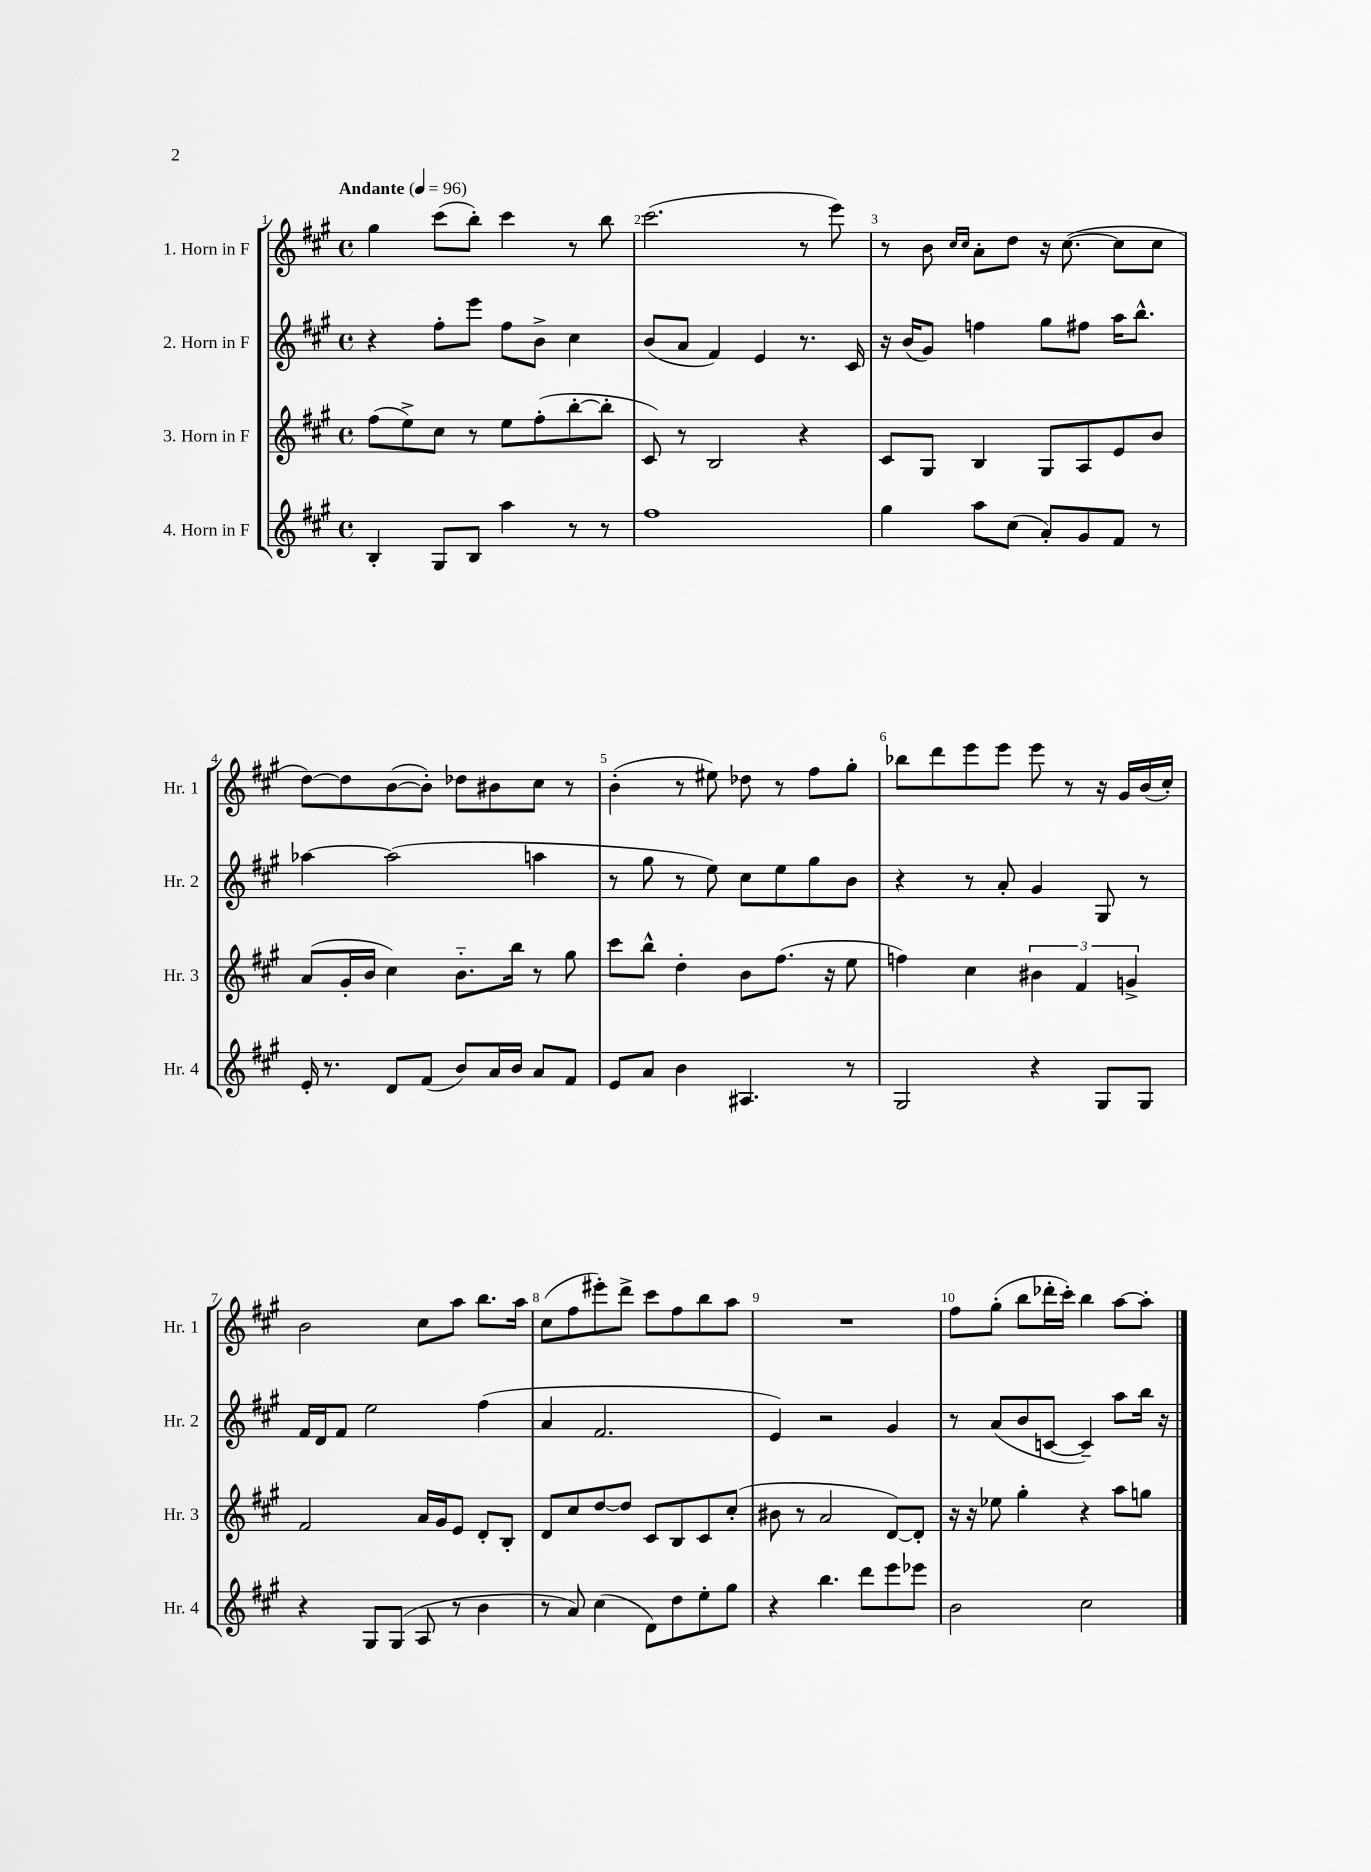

**kern	**kern	**kern	**kern
*staff4	*staff3	*staff2	*staff1
*clefG2	*clefG2	*clefG2	*clefG2
*k[f#c#g#]	*k[f#c#g#]	*k[f#c#g#]	*k[f#c#g#]
*M4/4	*M4/4	*M4/4	*M4/4
*met(c)	*met(c)	*met(c)	*met(c)
*MM96	*MM96	*MM96	*MM96
4B'	(8ff#	4r	4gg#
.	8ee^)	.	.
8G#	8cc#	8ff#'	(8ccc#
8B	8r	8eee	8bb')
4aa	8ee	8ff#	4ccc#
.	(8ff#'	8b^	.
8r	[8bb'	4cc#	8r
8r	8bb']	.	8bb
=	=	=	=
1ff#	8c#)	(8b	(2.ccc#
.	8r	8a	.
.	2B	4f#)	.
.	.	4e	.
.	4r	8.r	8r
.	.	.	8eee)
.	.	16c#	.
=	=	=	=
4gg#	8c#	16r	8r
.	.	(16b	.
.	8G#	8g#)	8b
.	.	.	16qqcc#
.	.	.	16qqcc#
8aa	4B	4ff	8a'
(8cc#	.	.	8dd
8a')	8G#	8gg#	16r
.	.	.	([8.cc#
8g#	8A	8ff#	.
8f#	8e	16aa	8cc#]
.	.	8.bb^^	.
8r	8b	.	8cc#
=	=	=	=
16e'	(8a	[4aa-	[8dd)
8.r	.	.	.
.	16g#'	.	8dd]
.	16b	.	.
8d	4cc#)	(2aa-]	([8b
(8f#	.	.	8b'])
8b)	8.b'~	.	8dd-
16a	.	.	8b#
16b	16bb	.	.
8a	8r	4aa	8cc#
8f#	8gg#	.	8r
=	=	=	=
8e	8ccc#	8r	(4b'
8a	8bb^^	8gg#	.
4b	4dd'	8r	8r
.	.	8ee)	8ee#)
4.A#	8b	8cc#	8dd-
.	(8.ff#	8ee	8r
.	.	8gg#	8ff#
.	16r	.	.
8r	8ee	8b	8gg#'
=	=	=	=
2G#	4ff)	4r	8bb-
.	.	.	8ddd
.	4cc#	8r	8eee
.	.	8a'	8eee
4r	6b#	4g#	8eee
.	.	.	8r
.	6f#	.	.
8G#	.	8G#	16r
.	.	.	16g#
.	6g^	.	.
8G#	.	8r	(16b
.	.	.	16cc#')
=	=	=	=
4r	2f#	16f#	2b
.	.	16d	.
.	.	8f#	.
8G#	.	2ee	.
(8G#	.	.	.
8A	16a	.	8cc#
.	16g#	.	.
8r	8e	.	8aa
4b	8d'	(4ff#	8.bb
.	8B'	.	.
.	.	.	16aa
=	=	=	=
8r	8d	4a	(8cc#
8a)	8cc#	.	8ff#
(4cc#	[8dd	2.f#	8eee#')
.	8dd]	.	8ddd^
8d)	8c#	.	8ccc#
8dd	8B	.	8ff#
8ee'	8c#	.	8bb
8gg#	(8cc#'	.	8aa
=	=	=	=
4r	8b#	4e)	1r
.	8r	.	.
4.bb	2a	2r	.
8ddd	.	.	.
8eee	[8d)	4g#	.
8eee-	8d']	.	.
=	=	=	=
2b	16r	8r	8ff#
.	16r	.	.
.	8ee-	(8a	(8gg#'
.	4gg#'	8b	8bb
.	.	[8c	16ddd-'
.	.	.	16ccc#')
2cc#	4r	4c~])	4bb
.	8aa	8aa	[8aa
.	8gg	16bb	8aa']
.	.	16r	.
==	==	==	==
*-	*-	*-	*-
